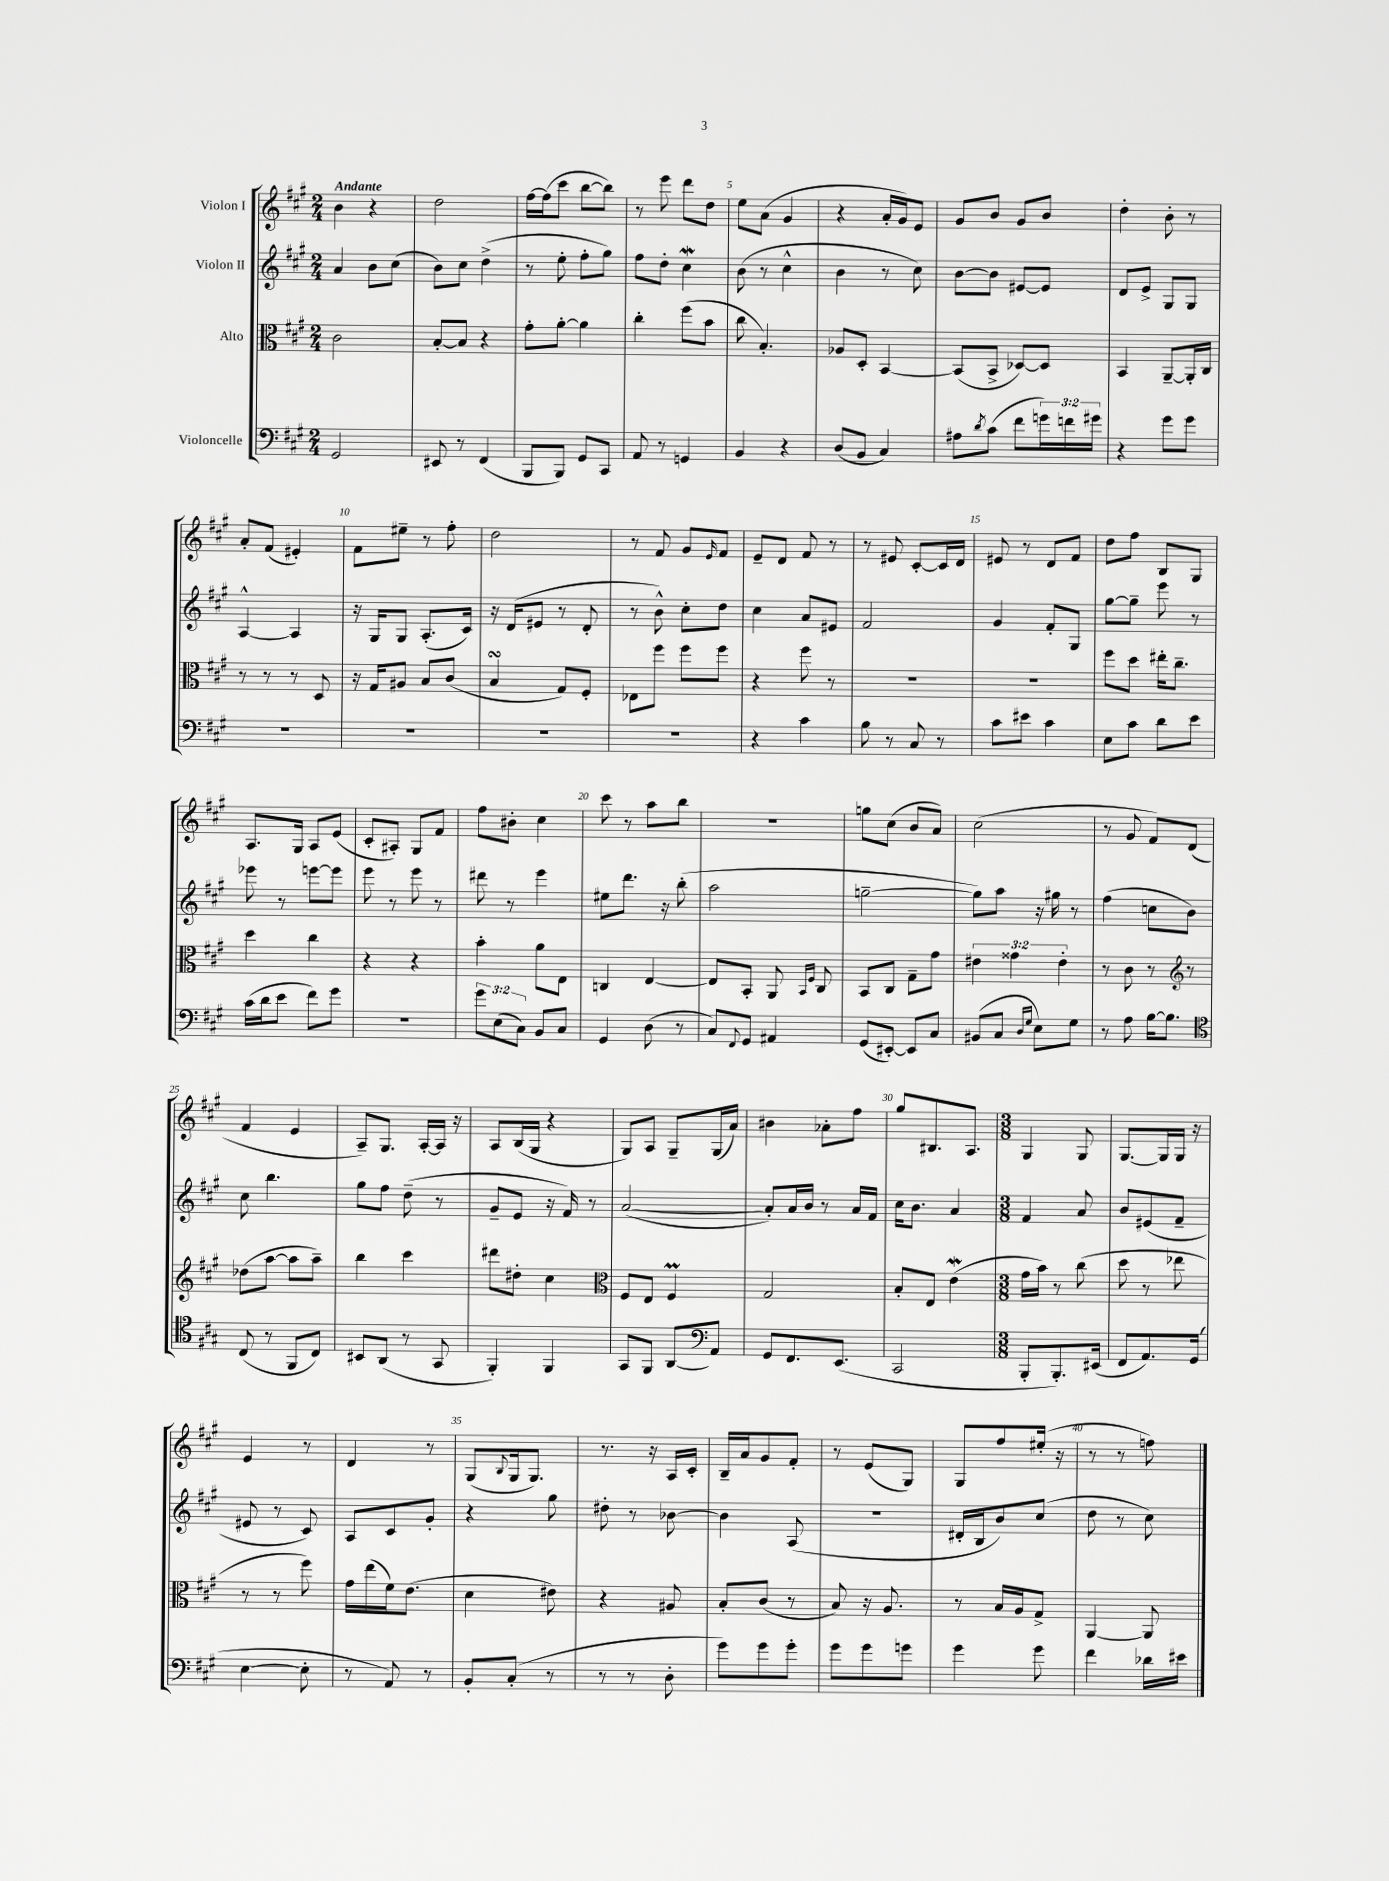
<<
\new StaffGroup <<
\new Staff = "s0" \with { instrumentName = "Violon I" } {
    \clef treble \key a \major \numericTimeSignature \time 2/4 \tempo "Andante"
    b'4 r4 |
    d''2 |
    fis''16~ fis''16( cis'''8 b''8~ b''8) |
    r8 e'''8 d'''8 d''8 |
    e''8 a'8( gis'4 |
    r4 a'16-. gis'16) e'8 |
    gis'8 b'8 gis'8 b'8 |
    d''4-. b'8-. r8 |
    a'8-. fis'8( eis'4-.) |
    fis'8 eis''8-- r8 fis''8-. |
    d''2 |
    r8 fis'8 gis'8 \grace { e'16 } fis'8 |
    e'8-- d'8 fis'8 r8 |
    r8 eis'8 cis'8~-. cis'16 d'16 |
    eis'8 r8 d'8 fis'8 |
    d''8 fis''8 b8 gis8 |
    a8. gis16 a8 e'8( |
    cis'8-. ais8-.) gis8 fis'8 |
    fis''8 bis'8-. cis''4 |
    cis'''8 r8 a''8 b''8 |
    r2 |
    g''8 cis''8( b'8 a'8) |
    cis''2( |
    r8 gis'8 fis'8) d'8( |
    fis'4 e'4 |
    a8--) gis8. a16~-. a16 r16 |
    a8 b16( gis16 r4 |
    gis8) a8 gis8-- gis16( a'16) |
    bis'4 aes'8-. fis''8 |
    gis''8 bis8. a8. |
    \numericTimeSignature \time 3/8 gis4 gis8 |
    gis8.~ gis16 gis16 r16 |
    e'4 r8 |
    d'4 r8 |
    gis8( \appoggiatura { b8 } gis16 gis8.) |
    r8. r16 a16 cis'16-. |
    b16-- a'16 gis'8 fis'8-. |
    r8 e'8( gis8) |
    gis8 fis''8 eis''16-.( r16 |
    r8 r8 f''8) \bar "|." |
}
\new Staff = "s1" \with { instrumentName = "Violon II" } {
    \clef treble \key a \major \numericTimeSignature \time 2/4
    a'4 b'8 cis''8( |
    b'8) cis''8 d''4->( |
    r8 e''8-. fis''8-. gis''8) |
    fis''8 d''8-. cis''4\mordent |
    b'8( r8 cis''4-^ |
    b'4 r8 cis''8) |
    b'8~ b'8 eis'8~ eis'8 |
    d'8 e'8-> gis8 gis8 |
    a4~-^ a4 |
    r16 gis16 gis8 a8.-.( cis'16) |
    r16 d'16( eis'8 r8 d'8-. |
    r8 b'8-^) cis''8-. d''8 |
    cis''4 a'8 eis'8 |
    fis'2 |
    gis'4 fis'8-. gis8 |
    gis''8~ gis''8-- e'''8 r8 |
    ees'''8 r8 e'''8~ e'''8 |
    e'''8 r8 e'''8 r8 |
    dis'''8 r8 e'''4 |
    eis''8 d'''8. r16 b''8-.( |
    a''2 |
    g''2~-- |
    g''8) a''8 r16 gis''16 r8 |
    fis''4( c''8 b'8) |
    cis''8 b''4. |
    gis''8 fis''8 d''8--( r8 |
    gis'8-- e'8 r16 fis'16) r8 |
    a'2~( |
    a'8-.) a'16 b'16 r8 a'16 fis'16 |
    cis''16 b'8. a'4 |
    \numericTimeSignature \time 3/8 fis'4 a'8 |
    b'8 eis'8( fis'8-- |
    eis'8 r8 cis'8) |
    a8 cis'8 gis'8-. |
    r4 gis''8 |
    dis''8-. r8 bes'8~ |
    bes'4 a8( |
    R4. |
    dis'16-. b16 b'8) cis''8( |
    d''8 r8 cis''8) \bar "|." |
}
\new Staff = "s2" \with { instrumentName = "Alto" } {
    \clef alto \key a \major \numericTimeSignature \time 2/4 \override Staff.TupletNumber.text = #tuplet-number::calc-fraction-text
    cis'2 |
    b8~-. b8 r4 |
    gis'8-. a'8~-. a'4 |
    cis''4-. fis''8( b'8 |
    cis''8 b4.-.) |
    aes8 d8-. b,4~ |
    b,8( b,8-> des8~) des8 |
    b,4 a,8~-- a,16-. cis16 |
    r8 r8 r8 d8 |
    r16 gis16 ais8 b8 cis'8( |
    b4\turn gis8) fis8-. |
    ees8 fis''8 fis''8 fis''8 |
    r4 fis''8 r8 |
    R2 |
    R2 |
    fis''8 d''8 eis''16-. cis''8.-- |
    d''4 cis''4 |
    r4 r4 |
    b'4-. a'8 e8 |
    c4 e4~ |
    e8 b,8-. a,8 \grace { b,16 fis16 } cis8 |
    b,8 cis8 gis8-- gis'8 |
    \tuplet 3/2 { eis'4 gisis'4 eis'4-. } |
    r8 cis'8 r8 r8 |
    \clef treble des''8( a''8~ a''8 a''8--) |
    b''4 cis'''4 |
    dis'''8 dis''8-. cis''4 |
    \clef alto fis8 e8 fis4\prall |
    gis2 |
    b8-. e8 e'4\mordent( |
    \numericTimeSignature \time 3/8 gis'16 b'16) r8 cis''8( |
    d''8 r8 ees''8 |
    r8 r8 fis''8) |
    gis'16 e''16( fis'16) e'8.( |
    d'4 eis'8) |
    r4 ais8 |
    b8-. cis'8( r8 |
    b8) r16 a8. |
    r8 b16 a16 gis8-> |
    a,4~ a,8 \bar "|." |
}
\new Staff = "s3" \with { instrumentName = "Violoncelle" } {
    \clef bass \key a \major \numericTimeSignature \time 2/4 \override Staff.TupletNumber.text = #tuplet-number::calc-fraction-text
    gis,2 |
    eis,8 r8 fis,4( |
    b,,8 b,,8) gis,8 cis,8 |
    a,8 r8 g,4 |
    b,4 r4 |
    d8( b,8 cis4) |
    ais8 \acciaccatura { d'8 } cis'8( fis'8 \tuplet 3/2 { g'16) f'16 gis'16 } |
    r4 gis'8 gis'8 |
    R2 |
    R2 |
    R2 |
    R2 |
    r4 cis'4 |
    b8 r8 cis8 r8 |
    cis'8 eis'8 cis'4 |
    e8 cis'8 d'8 e'8 |
    cis'16( d'16 e'8 fis'8) gis'8 |
    r2 |
    \tuplet 3/2 { gis'8 e8( cis8) } b,8 cis8 |
    gis,4 d8( r8 |
    cis8) \appoggiatura { fis,8 } gis,8 ais,4 |
    gis,8( eis,8~-.) eis,8 cis8 |
    bis,8( cis8 \grace { d16 gis16 } e8) gis8 |
    r8 a8 b16~ b8. |
    \clef tenor cis8( r8 fis,8 cis8) |
    bis,8 a,8( r8 gis,8 |
    fis,4-.) fis,4 |
    gis,8 fis,8 a,8~ a,8 |
    \clef bass gis,8 fis,8. e,8.( |
    cis,2 |
    \numericTimeSignature \time 3/8 b,,8-. b,,8.-.) eis,16( |
    fis,8 a,8.) gis,16( |
    e4~ e8-. |
    r8 a,8) r8 |
    b,8-. cis8-.( r8 |
    r8 r8 d8-. |
    gis'8) gis'8 gis'8-. |
    gis'8 gis'8 g'8 |
    gis'4 gis'8 |
    fis'4 des'16 eis'16 \bar "|." |
}
>>
>>
\layout { \context { \Score \override BarNumber.break-visibility = ##(#f #t #t) barNumberVisibility = #(every-nth-bar-number-visible 5) } }
